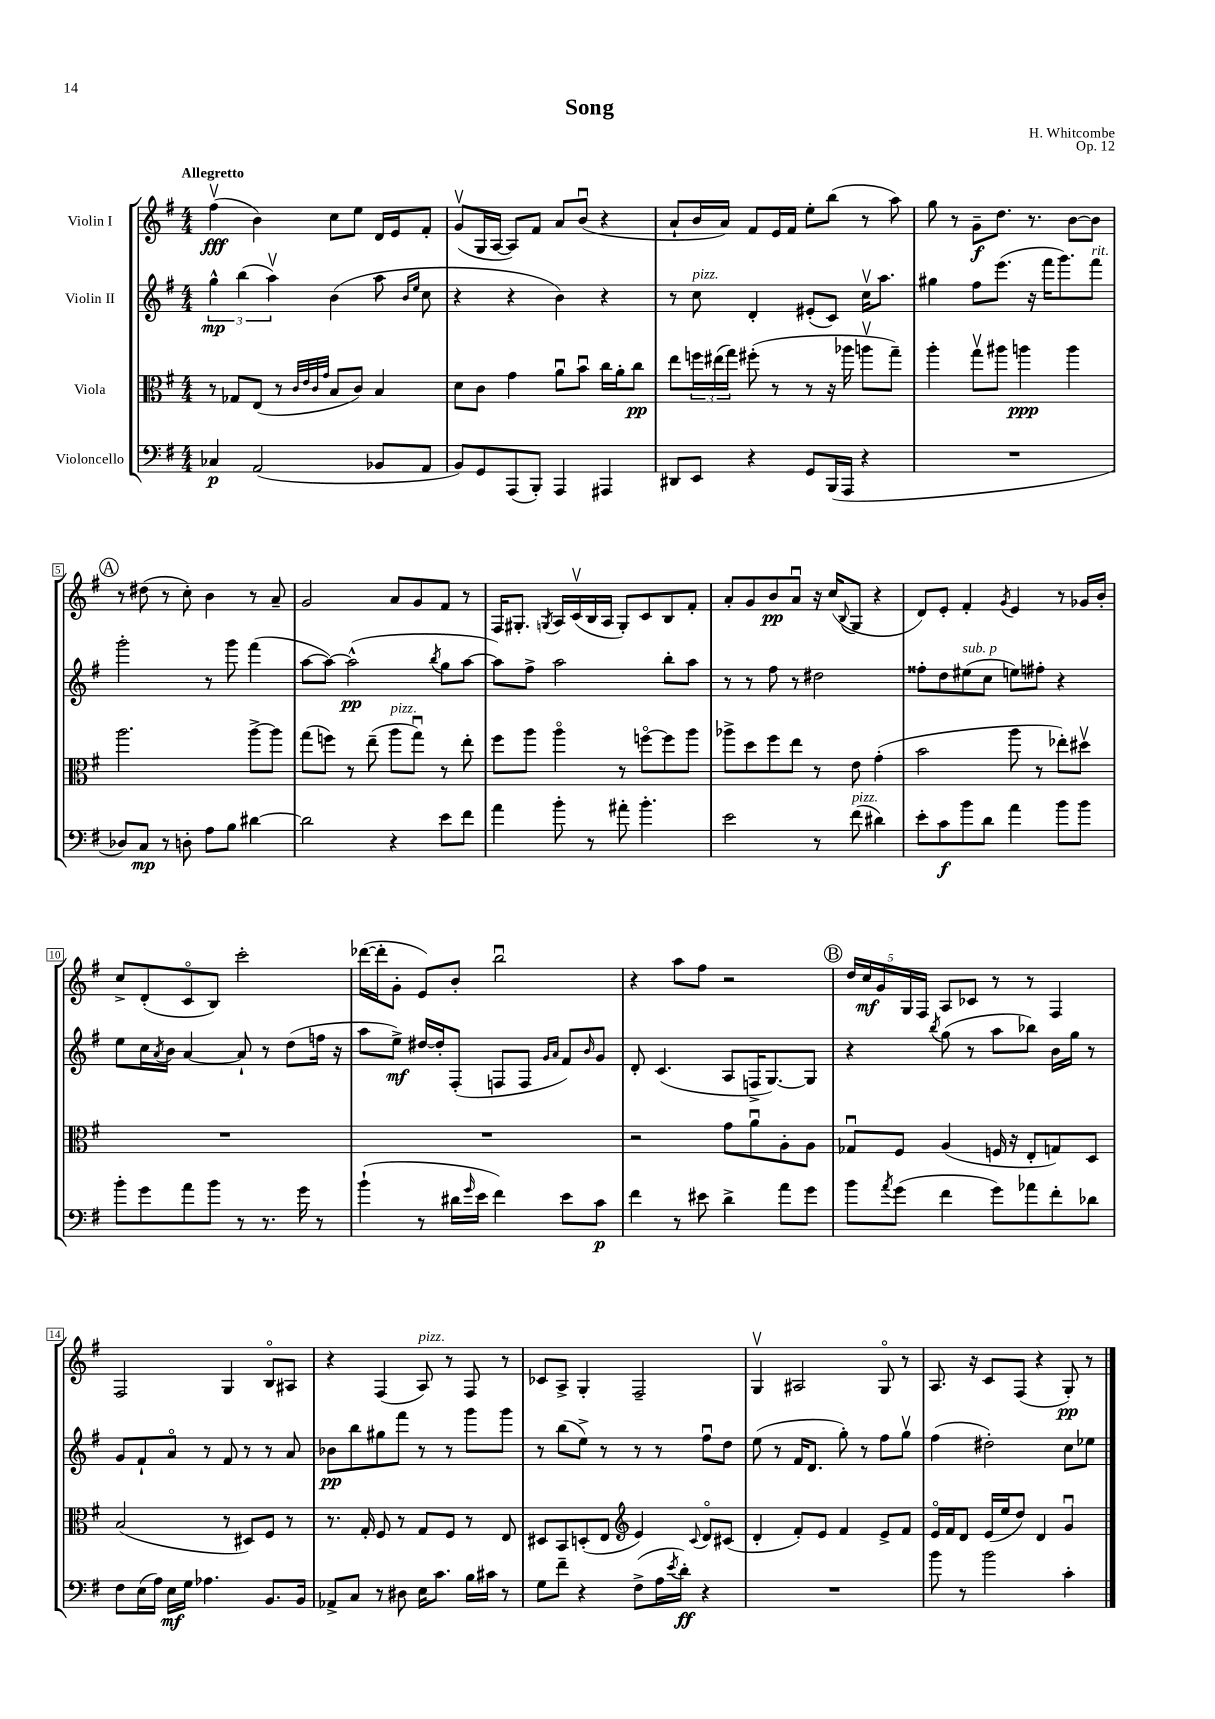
\header { title = "Song" composer = "H. Whitcombe" opus = "Op. 12" }
<<
\new StaffGroup <<
\new Staff = "s0" \with { instrumentName = "Violin I" } {
    \clef treble \key g \major \numericTimeSignature \time 4/4 \tempo "Allegretto"
    fis''4\upbow\fff( b'4) c''8 e''8 d'16 e'16 fis'8-. |
    g'8\upbow( g16 a16~ a8) fis'8 a'8 b'8\downbow( r4 |
    a'8-! b'16 a'16) fis'8 e'16 fis'16 e''8-. b''8( r8 a''8) |
    g''8 r8 g'8--\f d''8. r8. b'8~ b'8 |
    \mark \markup { \circle "A" } r8 dis''8( r8 c''8-.) b'4 r8 a'8-- |
    g'2 a'8 g'8 fis'8 r8 |
    fis16 gis8.-. \acciaccatura { g8 } a16 c'16\upbow( b16 a16 g8-.) c'8 b8 fis'8-. |
    a'8-. g'8 b'8\pp a'8\downbow r16 c''16( \appoggiatura { b8 } g8 r4 |
    d'8) e'8-. fis'4-. \acciaccatura { g'8 } e'4 r8 ges'16 b'16-. |
    c''8-> d'8-.( c'8\flageolet b8) c'''2-. |
    des'''16~( des'''16-. g'8-. e'8) b'8-. b''2\downbow |
    r4 a''8 fis''8 r2 |
    \mark \markup { \circle "B" } \tuplet 5/4 { d''16 c''16\mf g'16 g16 fis16 } a8 ces'8 r8 r8 fis4 |
    fis2 g4 b8\flageolet ais8 |
    r4 fis4( a8^\markup { \italic "pizz." }) r8 fis8 r8 |
    ces'8 a8-> g4-. fis2-- |
    g4\upbow ais2 g8\flageolet r8 |
    a8. r16 c'8 fis8( r4 g8-.\pp) r8 \bar "|." |
}
\new Staff = "s1" \with { instrumentName = "Violin II" } {
    \clef treble \key g \major \numericTimeSignature \time 4/4
    \tuplet 3/2 { g''4-^\mp b''4( a''4\upbow) } b'4( a''8 \grace { b'16 e''16 } c''8 |
    r4 r4 b'4) r4 |
    r8 c''8^\markup { \italic "pizz." } d'4-. eis'8-.( c'8) c''16\upbow a''8. |
    gis''4 fis''8 e'''8.( r16 fis'''16 g'''8.) fis'''8^\markup { \italic "rit." } |
    \mark \markup { \circle "A" } g'''2-. r8 g'''8 fis'''4( |
    a''8~ a''8~) a''2-^\pp( \acciaccatura { b''8 } g''8 a''8~ |
    a''8) fis''8-> a''2 b''8-. a''8 |
    r8 r8 fis''8 r8 dis''2 |
    fisis''8-. d''8 eis''8^\markup { \italic "sub. p" }( c''8 e''8) fis''8-. r4 |
    e''8 c''16 \acciaccatura { a'8 } b'16 a'4~ a'8-! r8 d''8( f''16 r16 |
    a''8 e''8->\mf) dis''16~ dis''16-. fis8-.( f8 f8 \grace { g'16 a'16 } fis'8) \grace { b'16 } g'8 |
    d'8-. c'4.( a8 f16-> g8.~) g8 |
    \mark \markup { \circle "B" } r4 \acciaccatura { b''8 } g''8( r8 a''8 bes''8) b'16 g''16 r8 |
    g'8 fis'8-! a'8\flageolet r8 fis'8 r8 r8 a'8 |
    bes'8\pp b''8 gis''8 fis'''8 r8 r8 g'''8 g'''8 |
    r8 b''8( e''8->) r8 r8 r8 fis''8\downbow d''8 |
    e''8( r8 fis'16 d'8. g''8-.) r8 fis''8 g''8\upbow |
    fis''4( dis''2-.) c''8 ees''8 \bar "|." |
}
\new Staff = "s2" \with { instrumentName = "Viola" } {
    \clef alto \key g \major \numericTimeSignature \time 4/4
    r8 ges8 e8( r8 \grace { c'32 e'32 c'32 g'32 } b8 c'8) b4 |
    d'8 c'8 g'4 a'8\downbow b'8\downbow c''16 a'16-. c''8\pp |
    e''8 \tuplet 3/2 { f''16 eis''16( g''16) } fis''8-.( r8 r8 r16 aes''16 a''8\upbow g''8--) |
    a''4-. g''8\upbow ais''8 a''4\ppp a''4 |
    \mark \markup { \circle "A" } a''2. a''8~-> a''8 |
    g''8( f''8) r8 e''8--( a''8^\markup { \italic "pizz." } g''8\downbow) r8 e''8-. |
    fis''8 a''8 a''4\flageolet r8 f''8~\flageolet f''8 a''8 |
    aes''8-> d''8 fis''8 e''8 r8 e'8 g'4-.( |
    b'2 a''8 r8 ees''8-.) dis''8\upbow |
    R1 |
    R1 |
    r2 g'8 a'8\downbow a8-. a8 |
    \mark \markup { \circle "B" } ges8\downbow fis8 a4( f16 r16 e8-. g8) d8 |
    b2( r8 dis8) fis8 r8 |
    r8. g16-. fis8 r8 g8 fis8 r8 e8 |
    dis8 b,8 d8-.( e8 \clef treble e'4) \appoggiatura { c'8 } d'8\flageolet cis'8( |
    d'4-. fis'8-.) e'8 fis'4 e'8-> fis'8 |
    e'16\flageolet fis'16 d'8 e'16( e''16 d''8) d'4 g'4\downbow \bar "|." |
}
\new Staff = "s3" \with { instrumentName = "Violoncello" } {
    \clef bass \key g \major \numericTimeSignature \time 4/4
    ces4\p a,2( bes,8 a,8 |
    b,8) g,8 a,,8( b,,8-.) a,,4 ais,,4 |
    dis,8 e,8 r4 g,8 b,,16( a,,16 r4 |
    R1 |
    \mark \markup { \circle "A" } des8) c8\mp r8 d8-. a8 b8 dis'4~ |
    dis'2 r4 e'8 fis'8 |
    a'4 b'8-. r8 ais'8-. b'4.-. |
    e'2 r8 fis'8^\markup { \italic "pizz." }( dis'4) |
    e'8-. c'8\f b'8 d'8 a'4 b'8 b'8 |
    b'8-. g'8 a'8 b'8 r8 r8. g'16 r8 |
    b'4-!( r8 dis'16 \grace { g'16 } e'16 fis'4) e'8 c'8\p |
    fis'4 r8 eis'8 d'4-> a'8 g'8 |
    \mark \markup { \circle "B" } b'8 \acciaccatura { a'8 } g'8( fis'4 g'8) aes'8 fis'8-. des'8 |
    fis8 e16( a16) e16\mf g16 aes4. b,8. b,16 |
    aes,8-> c8 r8 dis8 e16 c'8. b16 cis'16 r8 |
    g8 fis'8-- r4 fis8->( a16 \acciaccatura { e'8 } d'16-.\ff) r4 |
    R1 |
    b'8 r8 b'2 c'4-. \bar "|." |
}
>>
>>
\layout { \context { \Score \override BarNumber.stencil = #(make-stencil-boxer 0.1 0.3 ly:text-interface::print) } }
